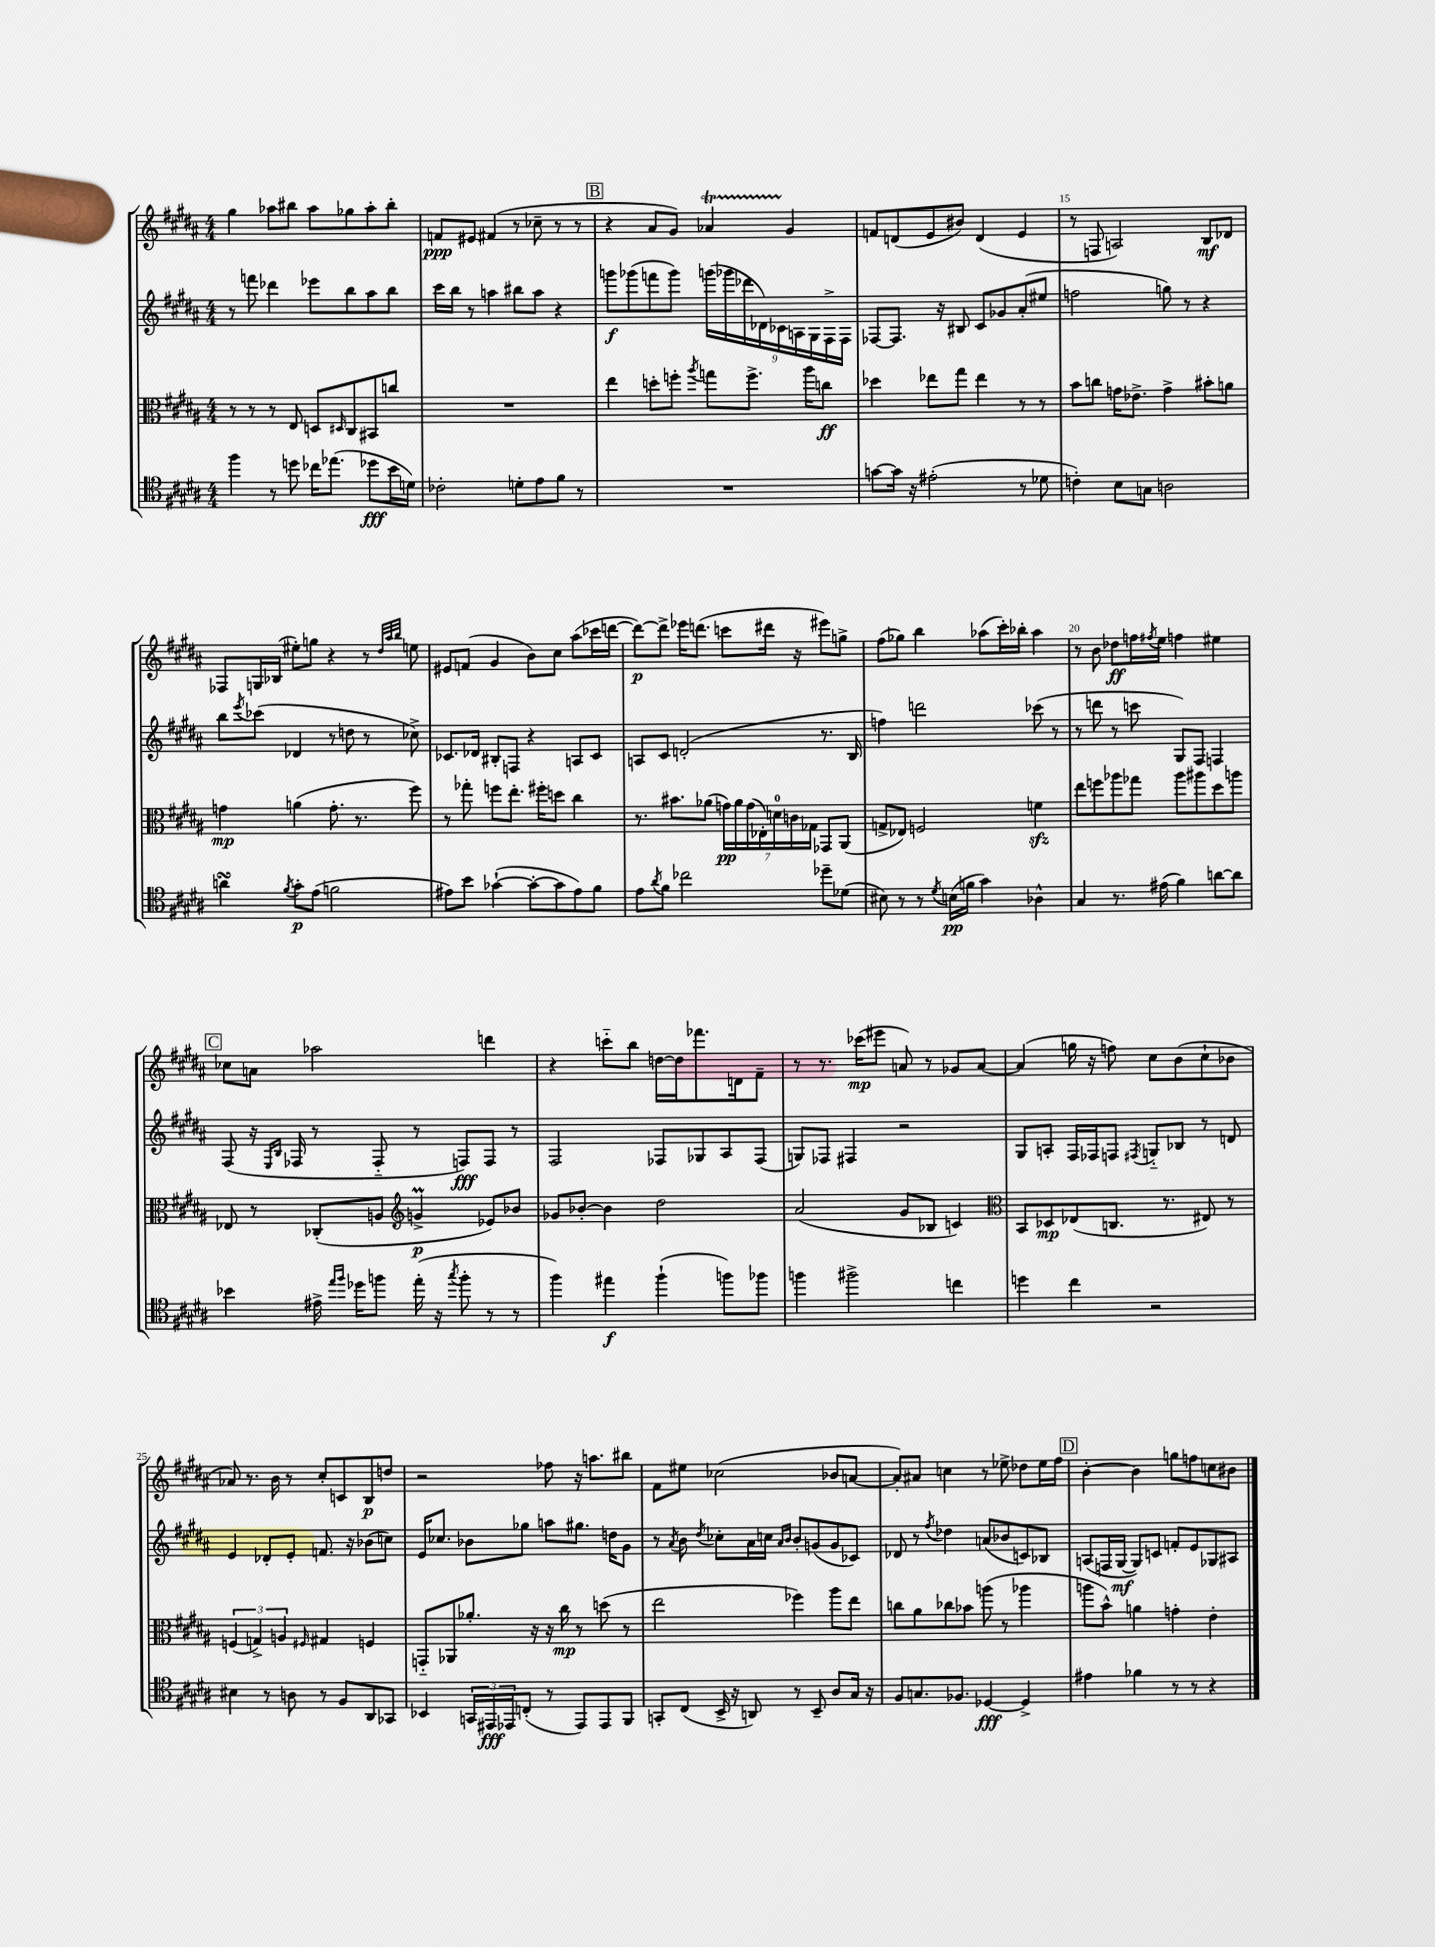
<<
\new StaffGroup <<
\new Staff = "s0" {
    \clef treble \key b \major \numericTimeSignature \time 4/4
    gis''4 aes''8 bis''8 aes''8 ges''8 aes''8-. bis''8-. |
    f'8\ppp eis'8 fis'4( r8 ces''8-- r8 r8 |
    \mark \markup { \box "B" } r4 ais'8 gis'8) aes'4\startTrillSpan gis'4\stopTrillSpan |
    f'8 d'8( e'8 bis'8) d'4( e'4 |
    r8 f8 a2) b8\mf des'8 |
    fes8 g16 bes16( eis''8-.) g''8 r4 r8 \grace { dis''32 ais''32 b''32 } e''8 |
    eis'8 f'8( gis'4 b'8) cis''8 ais''8( ces'''16 d'''16~ |
    d'''8~\p) d'''8-> ees'''16 d'''8.( c'''8 dis'''16 r16 eis'''8) g''8-> |
    fis''8( ges''8) b''4 aes''8( cis'''16-.) bes''16-. aes''4 |
    r8 b'8 des''8\ff f''16 \acciaccatura { fis''8 } e''16 f''4 eis''4 |
    \mark \markup { \box "C" } ces''8 a'8 aes''2 d'''4 |
    r4 c'''8-_ b''8 d''16~ d''16 fes'''8. d'16 fis'8-- |
    r8 r8. ces'''16\mp( eis'''8 a'8) r8 ges'8 a'8~ |
    a'4( g''16 r16 f''8) cis''8 b'8( cis''8-! bes'8 |
    aes'8) r8. b'16 r8 cis''8-. c'8 b8\p d''8 |
    r2 fes''8 r16 a''8. bis''8 |
    fis'8 eis''8 ces''2( bes'8 a'8~ |
    a'8-.) ais'8 c''4 r8 ees''8-> des''8 ees''16 fis''16 |
    \mark \markup { \box "D" } b'4~-. b'4 g''8 f''8 c''8 bis'8 \bar "|." |
}
\new Staff = "s1" {
    \clef treble \key b \major \numericTimeSignature \time 4/4
    r8 f'''8 des'''4 ees'''8 b''8 ais''8 b''8 |
    cis'''16 b''16 r8 a''4 bis''8 a''8 r4 |
    \mark \markup { \box "B" } g'''8\f ges'''8( f'''8 ges'''8) \tuplet 9/8 { g'''16( ges'''16 des'''16 des'16) ces'16 a16 gis16 fis16-> fis16 } |
    fes8~ fes8. r16 bis8 cis'8 ges'8 ais'8-.( eis''8 |
    f''2 g''8) r8 r4 |
    b''8 \acciaccatura { e'''8 } ces'''8( des'4 r8 d''8 r8 ces''8->) |
    ces'8. des'16 bis8-. f8 r4 a8 ces'8 |
    a8 cis'8 d'2-.( r8. b16 |
    f''4) d'''2 ces'''8( r8 |
    r8 d'''8 r8 c'''8 gis8) fis8 f4 |
    \mark \markup { \box "C" } fis8( r16 \grace { e16 b16 } fes16 r8 fes8-_ r8 f8\fff) f8 r8 |
    fis2 fes8 ges8 ais8 fes8( |
    g8) fes8 fis4 r2 |
    gis8 a8-. fis16 fes16 f8 \acciaccatura { fis8 } g8-_ bes8 r8 d'8 |
    e'4 des'8-. e'8-. f'8. r16 bes'8( c''8) |
    e'16 ces''8. bes'8 ges''8 a''8 gis''8. d''16 gis'8 |
    r8 \acciaccatura { ais'8 } b'8 \acciaccatura { dis''8 } ces''8-. ais'16 c''16 \grace { ais'16 b'16 } b'8-. g'8( g'8 ces'8) |
    des'8 r8 \acciaccatura { fis''8 } des''4 a'8( bes'8 c'8) bes8 |
    \mark \markup { \box "D" } a8( f16 gis16~\mf gis8) c'8 f'8-. e'8 ges8 ais8 \bar "|." |
}
\new Staff = "s2" {
    \clef alto \key b \major \numericTimeSignature \time 4/4
    r8 r8 r8 e8 d8 \grace { dis16 } cis8 bis,8 c''8 |
    R1 |
    \mark \markup { \box "B" } e''4 d''8-. f''8-. \acciaccatura { ais''8 } g''8 f''8.-> ais''16 c''8\ff |
    des''4 ees''8 gis''8 ees''4 r8 r8 |
    b'8 c''8 g'16 ees'8.-> g'4-> bis'8-. a'8 |
    g'4\mp a'4( g'8.-. r8. fis''8) |
    r8 ges''8-. f''8 e''8.-. fis''16-. d''8 cis''4 |
    r8. bis'8. aes'8( \tuplet 7/4 { g'16\pp) aes'16 g'16( ees16-.) d'16-0 c'16 ges16 } ges,8 ais,8( |
    g8-> ees8) f2 f'4\sfz |
    e''8 f''8 aes''8 ges''8 aes''8 ais''8 dis''8 a''8 |
    \mark \markup { \box "C" } ees8 r8 ces8-.( a8 \clef treble g'4->\prall\p ees'8) bes'8 |
    ges'8 bes'8~-. bes'4 dis''2 |
    ais'2( gis'8 bes8 c'4) |
    \clef alto b,8 des8\mp ees8( c8. r8. eis8) r8 |
    \tuplet 3/2 { f4( g4->) a4 } \grace { fis16 } gis4 f4 |
    g,8-_ aes,8 aes'8.-. r16 r16 cis''16\mp r8 d''8( r8 |
    e''2 fes''4) ais''8 e''8 |
    c''8 ais'8 ces''8 bes'8 a''8( r8 aes''4 |
    \mark \markup { \box "D" } a''8 b'8-^) a'4 g'4-. e'4-. \bar "|." |
}
\new Staff = "s3" {
    \clef tenor \key b \major \numericTimeSignature \time 4/4
    fis''4 r8 d''8 ces''16 ees''8.( des''8\fff b'16 d'16) |
    ces'2-. d'8-. e'8 fis'8 r8 |
    \mark \markup { \box "B" } R1 |
    g'8~ g'16 r16 eis'2-.( r8 des'8 |
    c'4-.) b8 g8 a2 |
    a'4\turn \acciaccatura { fis'8 } gis'8-.\p e'8( f'2 |
    eis'8) b'8 ges'4~-!( ges'8~-. ges'8 eis'8) fis'8 |
    e'8 \acciaccatura { ais'8 } fis'8 ces''2 des''8-- des'8( |
    bis8) r8 r8 \acciaccatura { dis'8 } b16\pp( f'16 gis'4) aes4-^ |
    gis4 r8. eis'16( fis'4) a'8~ a'8 |
    \mark \markup { \box "C" } bes'4 eis'16-> \grace { e''16 fis''16 } des''16 f''8 e''16-.( r16 \acciaccatura { gis''8 } f''8-. r8 r8 |
    fis''4) eis''4\f fis''4-!( f''8) fes''8 |
    f''4 fis''2-> c''4 |
    d''4 cis''4 r2 |
    bis4 r8 a8 r8 fis8 ais,8 ges,8 |
    bes,4 \tuplet 3/2 { g,16 eis,16\fff ees,16 } c8-.( r8 ees,8) ees,8 fis,8 |
    g,8-. cis8( b,16-> r16 a,8) r8 b,8-- ais8 gis16 r16 |
    fis8 g8. fes8. des4~\fff des4-> |
    \mark \markup { \box "D" } eis'4 fes'4 r8 r8 r4 \bar "|." |
}
>>
>>
\layout { \context { \Score currentBarNumber = #11 \override BarNumber.break-visibility = ##(#f #t #t) barNumberVisibility = #(every-nth-bar-number-visible 5) } }
